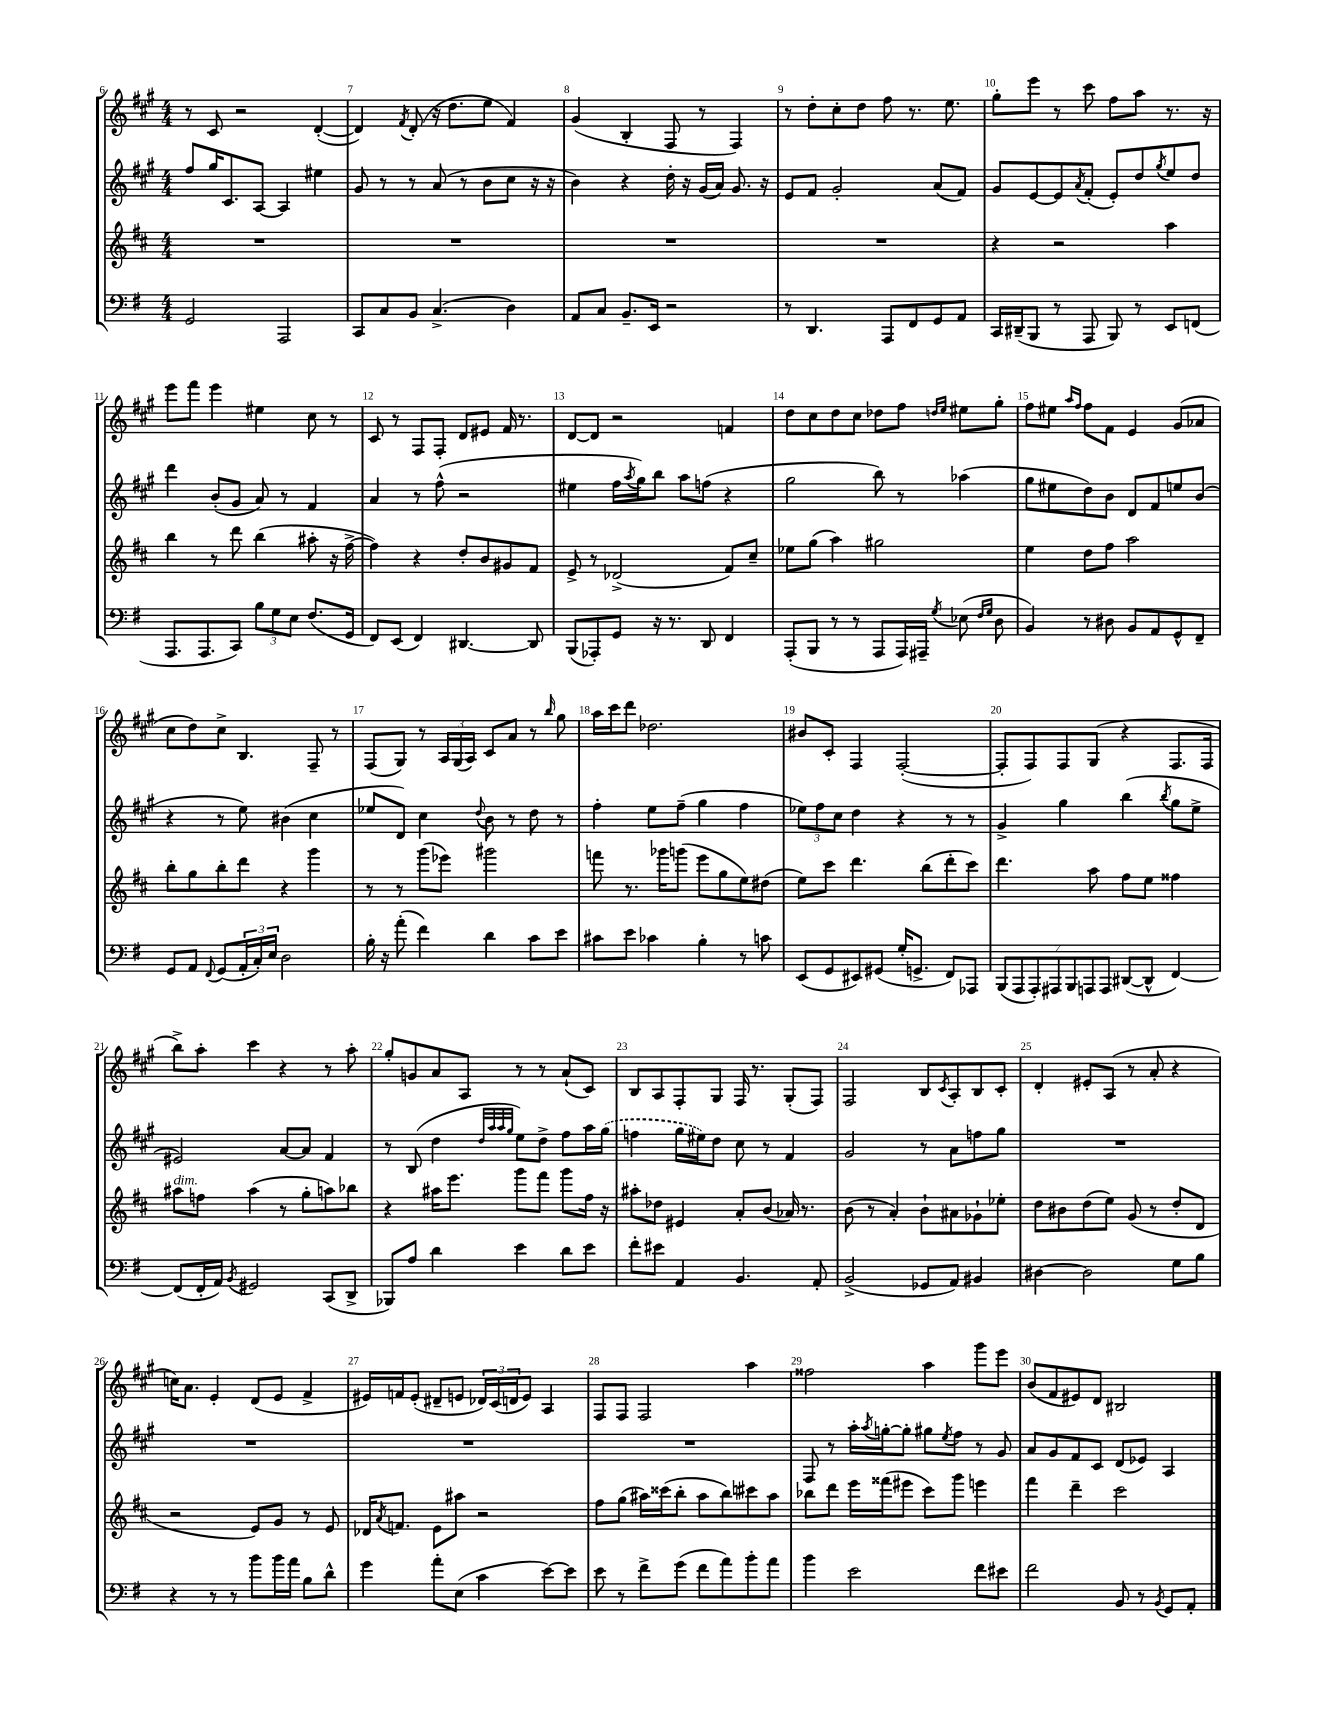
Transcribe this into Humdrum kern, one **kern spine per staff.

**kern	**kern	**kern	**kern
*part4	*part3	*part2	*part1
*staff4	*staff3	*staff2	*staff1
*clefF4	*clefG2	*clefG2	*clefG2
*k[f#]	*k[f#c#]	*k[f#c#g#]	*k[f#c#g#]
*M4/4	*M4/4	*M4/4	*M4/4
=6	=6	=6	=6
2GG/	1r	8ff#/L	8r
.	.	16gg#/K	8c#/
.	.	8.c#/	.
.	.	.	2r
.	.	[8A/J	.
2AAA/	.	4A/]	.
.	.	4ee#X\	([4d'/
=7	=7	=7	=7
8CC/L	1r	8g#/	4d/])
8C/	.	8r	.
.	.	.	8qf#/
8BB/J	.	8r	(8d'/
(4.C^/	.	(8a/	16r
.	.	.	8.dd\L
.	.	8r	.
.	.	8b\L	8ee\J
4D\)	.	8cc#\J	4f#/)
.	.	16r	.
.	.	16r	.
=8	=8	=8	=8
8AA/L	1r	4b\)	(4g#/
8C/J	.	.	.
8.BB~/L	.	4r	4B'/
16EE/Jk	.	.	.
2r	.	16dd'\	8F#/
.	.	16r	.
.	.	(16g#/LL	8r
.	.	16a/JJ)	.
.	.	8.g#/	4F#/)
.	.	16r	.
=9	=9	=9	=9
8r	1r	8e/L	8r
4.DD/	.	8f#/J	8dd'\L
.	.	2g#'/	8cc#'\
.	.	.	8dd\J
8AAA/L	.	.	8ff#\
8FF#/	.	.	8.r
8GG/	.	(8a/L	.
.	.	.	8.ee\
8AA/J	.	8f#/J)	.
=10	=10	=10	=10
16CC/LL	4r	8g#/L	8gg#'\L
(16DD#X~/J	.	.	.
8BBB/J	.	[8e/	8eee\J
8r	2r	8e/]	8r
.	.	8qa/	.
8AAA/	.	(8f#'/J	8ccc#\
8BBB/)	.	8e'/L)	8ff#\L
8r	.	8dd/	8aa\J
.	.	8qgg#/	.
8EE/L	4aa\	8ee/	8.r
(8FFn/J	.	8dd/J	.
.	.	.	16r
!!LO:LB:g=z
=11	=11	=11	=11
8.AAA/L	4bb\	4ddd\	8eee\L
.	.	.	8fff#\J
8.AAA/	.	.	.
.	8r	(8b'/L	4eee\
8CC/J)	8ddd\	8g#/J	.
12B\L	(4bb\	8a/)	4ee#X\
12G\	.	.	.
.	.	8r	.
12E\J	.	.	.
(8.F#/L	8aa#X'\	4f#/	8cc#\
.	16r	.	8r
16GG/Jk	[16ff#^\	.	.
=12	=12	=12	=12
8FF#/L)	4ff#\])	4a/	8c#/
(8EE/J	.	.	8r
4FF#/)	4r	8r	8F#/L
.	.	(8ff#^^\	8F#'/J
[4.DD#X/	8dd'/L	2r	8d/L
.	8b/	.	8e#X/J
.	8g#X/	.	16f#/
.	.	.	8.r
8DD#/]	8f#/J	.	.
=13	=13	=13	=13
(8BBB/L	8e^/	4ee#X\	[8d/L
8AAA-X'/)	8r	.	8d/J]
8GG/J	(2d-X^/	16ff#\LL	2r
.	.	8qaa/	.
.	.	16gg#\J)	.
16r	.	8bb\J	.
8.r	.	.	.
.	.	8aa\L	.
8DD/	.	(8ffn\J	.
4FF#/	8f#/L)	4r	4fn/
.	8cc#~/J	.	.
=14	=14	=14	=14
(8AAA'/L	8ee-X\L	2gg#\	8dd\L
8BBB/J	(8gg\J	.	8cc#\
8r	4aa\)	.	8dd\
8r	.	.	8cc#\J
8AAA/L	2gg#X\	8bb\)	8dd-X\L
16AAA/L)	.	8r	8ff#\J
16AAA#X~/JJ	.	.	.
.	.	.	16qqddn/LL
8qG/	.	.	16qqee/JJ
(8E-X\	.	(4aa-X\	8ee#X\L
16qqF#/LL	.	.	.
16qqG/JJ	.	.	.
8D\	.	.	8gg#'\J
=15	=15	=15	=15
4BB/)	4ee\	8gg#\L	8ff#\L
.	.	8ee#X\	8ee#X\J
.	.	.	16qqaa/LL
.	.	.	16qqff#/JJ
8r	8dd\L	8dd\)	8ff#\L
8D#X\	8ff#\J	8b\J	8f#\J
8BB/L	2aa\	8d/L	4e/
8AA/	.	8f#/	.
8GG^^/	.	8een/	(8g#/L
8FF#~/J	.	(8b/J	8a-X/J
!!LO:LB:g=z
=16	=16	=16	=16
8GG/L	8bb'\L	4r	8cc#\L
8AA/J	8gg\	.	8dd\)
8qqFF#/	.	.	.
(8GG/L	8bb'\	8r	8cc#^\J
24AA'/L	8ddd\J	8ee\)	4.B/
24C'/)	.	.	.
24E/JJ	.	.	.
2D\	4r	(4b#X\	.
.	4ggg\	4cc#\	8F#~/
.	.	.	8r
=17	=17	=17	=17
16B'\	8r	8ee-X/L	(8F#/L
16r	.	.	.
(8a'\	8r	8d/J)	8G#/J)
4f#\)	(8ggg\L	4cc#\	8r
.	8eee-X\J)	.	24A/LL
.	.	.	(24G#/
.	.	.	24A/JJ)
.	.	8qqdd/	.
4d\	2ggg#X\	8b\	8c#/L
.	.	8r	8a/J
8c\L	.	8dd\	8r
.	.	.	16qqbb/
8e\J	.	8r	8gg#\
=18	=18	=18	=18
8c#X\L	8fffn\	4ff#'\	16aa\LL
.	.	.	16ccc#\J
8e\J	8.r	.	8ddd\J
4c-X\	.	8ee\L	2.dd-X\
.	16ggg-X\KL	.	.
.	(8gggn\J	(8ff#~\J	.
4B'\	8eee\L	4gg#\	.
.	8gg\	.	.
8r	8ee\)	4ff#\	.
8cn\	(8dd#X\J	.	.
=19	=19	=19	=19
(8EE/L	8ee\L)	12ee-X\L)	8b#X/L
.	.	12ff#\	.
8GG/	8ccc#\J	.	8c#'/J
.	.	12cc#\J	.
8EE#X/)	4.ddd\	4dd\	4F#/
(8GG#X/J	.	.	.
16G'/KL	.	4r	([2F#'/
8.GGn^/J	.	.	.
.	(8bb\L	.	.
8FF#/L)	8ddd'\	8r	.
8AAA-X/J	8ccc#\J)	8r	.
=20	=20	=20	=20
(14BBB/L	4.ddd\	4g#^/	8F#'/L]
14AAA/	.	.	.
.	.	.	8F#/)
14AAA'/)	.	.	.
14AAA#X/	.	.	.
.	.	4gg#\	8F#/
14BBB/	.	.	.
14AAAn/	.	.	.
.	8aa\	.	(8G#/J
14AAA/J	.	.	.
([8DD#X/L	8ff#\L	(4bb\	4r
8DD#^^/J]	8ee\J	.	.
.	.	8qbb/	.
[4FF#/)	4ff##X\	8gg#\L	8.F#/L
.	.	8ee^\J	.
.	.	.	16F#/Jk
!!LO:LB:g=z
=21	=21	=21	=21
!	!LO:TX:a:i:t=dim.	!	!
(8FF#/L]	8aa#X\L	2e#X/)	8bb^\L)
16FF#'/L	8ffn\J	.	8aa'\J
16AA/JJ)	.	.	.
8qBB/	.	.	.
2GG#X/	(4aa#\	.	4ccc#\
.	8r	[8a/L	4r
.	8gg'\L	8a/J]	.
(8CC/L	8aan\)	4f#/	8r
8DD^/J	8bb-X\J	.	8aa'\
=22	=22	=22	=22
8BBB-X/L)	4r	8r	8gg#'/L
8A/J	.	(8B/	8gn/
4d\	16aa#X\KL	4dd\	8a/
.	8.eee\J	.	.
.	.	.	8A/J
.	.	32qqdd/LLL	.
.	.	32qqaa/	.
.	.	32qqaa/	.
.	.	32qqgg#/JJJ	.
4e\	8ggg\L	8ee\L)	8r
.	8fff#\J	8dd^\J	8r
8d\L	8ggg\L	8ff#\L	(8a`/L
8e\J	16ff#\Jk	16aa\L	8c#/J)
.	16r	(16gg#\JJ	.
=23	=23	=23	=23
8f#'\L	8aa#X'\L	4ffn\	8B/L
8e#X\J	8dd-X\J	.	8A/
4AA/	4e#X/	16gg#\LL	8F#'/
.	.	16ee#X\J)	.
.	.	8dd\J	8G#/J
4.BB/	8a'/L	8cc#\	16F#/
.	.	.	8.r
.	(8b/J	8r	.
.	16a-X/)	4f#/	(8G#'/L
.	8.r	.	.
8AA'/	.	.	8F#/J)
=24	=24	=24	=24
(2BB^/	(8b\	2g#/	2F#/
.	8r	.	.
.	4a'/)	.	.
8GG-X/L	8b`\L	8r	8B/L
.	.	.	8qc#/
8AA/J)	8a#X\	8a\L	8A'/
4BB#X/	8g-X`\	8ffn\	8B/
.	8ee-X'\J	8gg#\J	8c#'/J
=25	=25	=25	=25
[4D#X\	8dd\L	1r	4d'/
.	8b#X\	.	.
2D#\]	(8dd\	.	8e#X'/L
.	8ee\J)	.	(8A/J
.	(8g/	.	8r
.	8r	.	8a'/
8G\L	8dd'/L	.	4r
8B\J	8d/J	.	.
!!LO:LB:g=z
=26	=26	=26	=26
4r	2r	1r	16ccn\KL)
.	.	.	8.a\J
8r	.	.	4e'/
8r	.	.	.
8b\L	8e/L)	.	(8d/L
16b\L	8g/J	.	8e/J
16a\JJ	.	.	.
8B\L	8r	.	4f#^/
8d^^\J	8e/	.	.
=27	=27	=27	=27
4g\	16d-X/KL	1r	16e#X/LL)
.	8qa/	.	.
.	8.fn/J	.	16fn/J
.	.	.	(8e#'/J
8a'\L	8e\L	.	8d#X~/L
(8E\J	8aa#X\J	.	8en/J
4c\	2r	.	24d-X/LL)
.	.	.	(24c#/
.	.	.	24dn/J
.	.	.	8e/J)
[8e\L)	.	.	4A/
8e\J]	.	.	.
=28	=28	=28	=28
8e\	8ff#\L	1r	8F#/L
8r	(8gg\J	.	8F#/J
8f#^\L	16aa#X\LL)	.	2F#/
.	(16ccc##X\J	.	.
(8g\J	8bb'\J	.	.
8f#\L	8aa#\L	.	.
8a\)	8bb\)	.	.
8b'\	8ccc#X\	.	4aa\
8a\J	8aa#\J	.	.
=29	=29	=29	=29
4b\	8bb-X\L	8F#/	2ff##X\
.	8ddd\J	8r	.
2e\	16eee\LL	16aa'\LL	.
.	.	8qaa/	.
.	(16fff##X\J	[16ggn'\J	.
.	8eee#X\J	8gg'\J]	.
.	8ccc#\L)	8gg#X\L	4aa\
.	.	8qee/	.
.	8ggg\J	8ff#\J	.
8f#\L	4eeen\	8r	8ggg#\L
8e#X\J	.	8g#/	8eee\J
=30	=30	=30	=30
2f#\	4fff#\	8a/L	(8b/L
.	.	8g#/	8f#/
.	4ddd~\	8f#/	8e#X/)
.	.	8c#/J	8d/J
8BB/	2ccc#\	(8d/L	2B#X/
8r	.	8e-X/J)	.
8qBB/	.	.	.
8GG/L	.	4A/	.
8AA'/J	.	.	.
==	==	==	==
*-	*-	*-	*-
